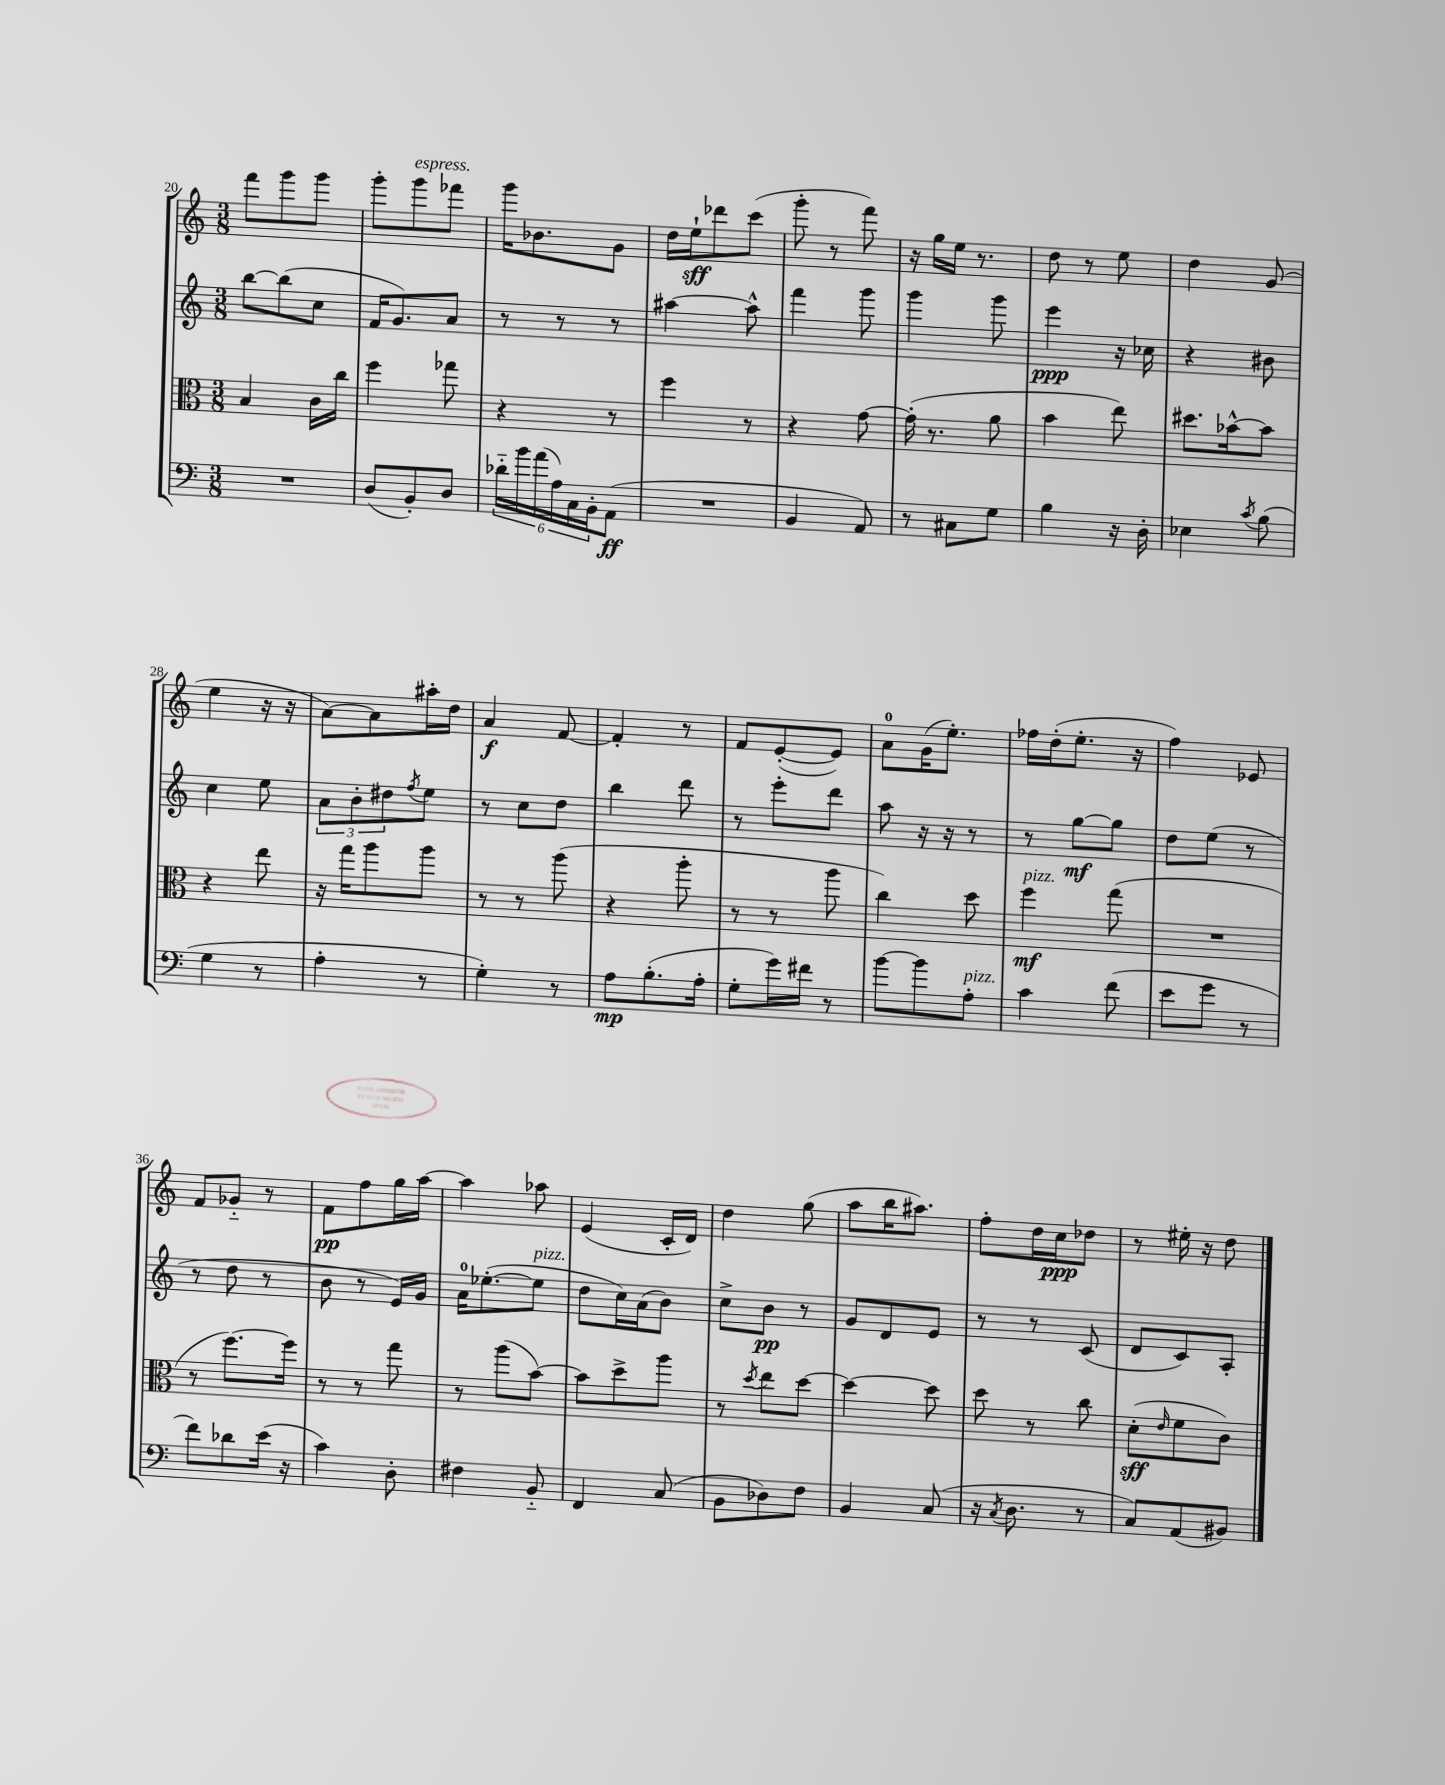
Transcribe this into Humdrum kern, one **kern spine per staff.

**kern	**dynam	**kern	**dynam	**kern	**dynam	**kern	**dynam
*part4	*part4	*part3	*part3	*part2	*part2	*part1	*part1
*staff4	*staff4	*staff3	*staff3	*staff2	*staff2	*staff1	*staff1
*clefF4	*	*clefC3	*	*clefG2	*	*clefG2	*
*k[]	*	*k[]	*	*k[]	*	*k[]	*
*M3/8	*	*M3/8	*	*M3/8	*	*M3/8	*
=20	=20	=20	=20	=20	=20	=20	=20
4.r	.	4B/	.	[8bb\L	.	8fff\L	.
.	.	.	.	(8bb\]	.	8ggg\	.
.	.	16c\LL	.	8cc\J	.	8ggg\J	.
.	.	16cc\JJ	.	.	.	.	.
=21	=21	=21	=21	=21	=21	=21	=21
(8D/L	.	4ff\	.	16f/KL	.	8ggg'\L	.
.	.	.	.	8.g/)	.	.	.
!	!	!	!	!	!	!LO:TX:a:i:t=espress.	!
8BB'/)	.	.	.	.	.	8ggg\	.
8D/J	.	8gg-X\	.	8a/J	.	8fff-X\J	.
=22	=22	=22	=22	=22	=22	=22	=22
24d-X\LL	.	4r	.	8r	.	16ggg\KL	.
24b\	.	.	.	.	.	.	.
.	.	.	.	.	.	8.b-X\	.
(24a\	.	.	.	.	.	.	.
24A\)	.	.	.	8r	.	.	.
24C\	.	.	.	.	.	.	.
24BB'\J	.	.	.	.	.	.	.
(8AA\J	ff	8r	.	8r	.	8g\J	.
=23	=23	=23	=23	=23	=23	=23	=23
4.r	.	4ff\	.	[4aa#X\	.	16dd\LL	.
.	.	.	.	.	.	16ee`\J	sff
.	.	.	.	.	.	8ddd-X\	.
.	.	8r	.	8aa#^^\]	.	(8ccc\J	.
=24	=24	=24	=24	=24	=24	=24	=24
4BB/	.	4r	.	4fff\	.	8ggg'\	.
.	.	.	.	.	.	8r	.
8AA/)	.	[8g\	.	8ggg\	.	8fff\)	.
=25	=25	=25	=25	=25	=25	=25	=25
8r	.	(16g'\]	.	4ggg\	.	16r	.
.	.	8.r	.	.	.	16gg\LL	.
8C#X\L	.	.	.	.	.	16ee\JJ	.
.	.	.	.	.	.	8.r	.
8G\J	.	8a\	.	8ggg\	.	.	.
=26	=26	=26	=26	=26	=26	=26	=26
4B\	.	4b\	.	4eee\	ppp	8dd\	.
.	.	.	.	.	.	8r	.
16r	.	8ee\)	.	16r	.	8ee\	.
16D'\	.	.	.	16cc-X\	.	.	.
=27	=27	=27	=27	=27	=27	=27	=27
4E-X\	.	8.dd#X\L	.	4r	.	4dd\	.
.	.	[16b-X^^\k	.	.	.	.	.
8qc/	.	.	.	.	.	.	.
(8B\	.	8b-\J]	.	8b#X\	.	(8g/	.
!!LO:LB:g=z
=28	=28	=28	=28	=28	=28	=28	=28
4G\	.	4r	.	4cc\	.	4ee\	.
8r	.	8ee\	.	8ee\	.	16r	.
.	.	.	.	.	.	16r	.
=29	=29	=29	=29	=29	=29	=29	=29
4A'\	.	16r	.	12a\L	.	[8a\L)	.
.	.	16gg\KL	.	.	.	.	.
.	.	.	.	12b'\	.	.	.
.	.	8aa\	.	.	.	8a\]	.
.	.	.	.	12dd#X\	.	.	.
.	.	.	.	8qff/	.	.	.
8r	.	8aa\J	.	8ee\J	.	16aa#X'\L	.
.	.	.	.	.	.	16dd\JJ	.
=30	=30	=30	=30	=30	=30	=30	=30
4G'\)	.	8r	.	8r	.	4a/	f
.	.	8r	.	8cc\L	.	.	.
8r	.	(8aa\	.	8dd\J	.	[8f/	.
=31	=31	=31	=31	=31	=31	=31	=31
8A\L	mp	4r	.	4bb\	.	4f'/]	.
(8.B'\	.	.	.	.	.	.	.
.	.	8aa'\	.	8ddd\	.	8r	.
16A'\Jk	.	.	.	.	.	.	.
=32	=32	=32	=32	=32	=32	=32	=32
8G'\L	.	8r	.	8r	.	8f/L	.
16g\L)	.	8r	.	8eee'\L	.	([8e'/	.
16f#X\JJ	.	.	.	.	.	.	.
8r	.	8aa\	.	8ddd\J	.	8e/J])	.
=33	=33	=33	=33	=33	=33	=33	=33
[8b\L	.	4cc\)	.	8aa\	.	8a\L	.
8b\]	.	.	.	16r	.	(16g\K	.
.	.	.	.	16r	.	8.ee'\J)	.
!LO:TX:a:i:t=pizz.	!	!	!	!	!	!	!
8A'\J	.	8dd\	.	8r	.	.	.
=34	=34	=34	=34	=34	=34	=34	=34
!	!	!LO:TX:a:i:t=pizz.	!	!	!	!	!
4c\	.	4ff\	mf	8r	.	16ff-X\LL	.
.	.	.	.	.	.	(16dd'\J	.
.	.	.	.	[8gg\L	mf	8.ee'\J	.
(8f\	.	(8gg\	.	8gg\J]	.	.	.
.	.	.	.	.	.	16r	.
=35	=35	=35	=35	=35	=35	=35	=35
8e\L	.	4.r	.	8dd\L	.	4ff\)	.
8g\J	.	.	.	(8ee\J	.	.	.
8r	.	.	.	8r	.	8e-X/	.
!!LO:LB:g=z
=36	=36	=36	=36	=36	=36	=36	=36
8f\L)	.	8r	.	8r	.	8f/L	.
8d-X\	.	[8.ff\L)	.	8dd\	.	8g-X/J	.
(16e\Jk	.	.	.	8r	.	8r	.
16r	.	16ff\Jk]	.	.	.	.	.
=37	=37	=37	=37	=37	=37	=37	=37
4c\)	.	8r	.	8b\	.	8f\L	pp
.	.	8r	.	8r	.	8ff\	.
8D'\	.	8gg\	.	16e/LL)	.	16gg\L	.
.	.	.	.	16g/JJ	.	[16aa\JJ	.
=38	=38	=38	=38	=38	=38	=38	=38
4F#X\	.	8r	.	16a\KL	.	4aa\]	.
.	.	.	.	([8.ee-X'\	.	.	.
.	.	(8aa\L	.	.	.	.	.
!	!	!	!	!LO:TX:a:i:t=pizz.	!	!	!
8BB/	.	[8b\J)	.	8ee-\J]	.	8aa-X\	.
=39	=39	=39	=39	=39	=39	=39	=39
4FF/	.	8b\L]	.	8dd\L	.	(4e/	.
.	.	8dd^\	.	16cc\L)	.	.	.
.	.	.	.	(16a\J	.	.	.
(8C/	.	8aa\J	.	8b\J)	.	16c'/LL	.
.	.	.	.	.	.	16d/JJ)	.
=40	=40	=40	=40	=40	=40	=40	=40
8BB\L	.	8r	.	8cc^\L	.	4dd\	.
.	.	8qdd/	.	.	.	.	.
8D-X\)	.	8ee\L	.	8b\J	pp	.	.
8F\J	.	[8dd\J	.	8r	.	(8gg\	.
=41	=41	=41	=41	=41	=41	=41	=41
4BB/	.	4dd\_	.	8g/L	.	8aa\L	.
.	.	.	.	8d/	.	16bb\K	.
.	.	.	.	.	.	8.aa#X\J)	.
(8C/	.	8dd\]	.	8e/J	.	.	.
=42	=42	=42	=42	=42	=42	=42	=42
16r	.	8dd\	.	8r	.	8ff'\L	.
8qC/	.	.	.	.	.	.	.
8.D\	.	.	.	.	.	.	.
.	.	8r	.	8r	.	16dd\L	.
.	.	.	.	.	.	16cc\J	ppp
8r	.	8cc\	.	(8c/	.	8dd-X\J	.
=43	=43	=43	=43	=43	=43	=43	=43
8C/L)	.	(8d'\L	sff	8d/L	.	8r	.
.	.	16qqe/	.	.	.	.	.
(8AA/	.	8f\	.	8c/)	.	16ee#X'\	.
.	.	.	.	.	.	16r	.
8BB#X/J)	.	8c\J)	.	8A'/J	.	8dd\	.
==	==	==	==	==	==	==	==
*-	*-	*-	*-	*-	*-	*-	*-
